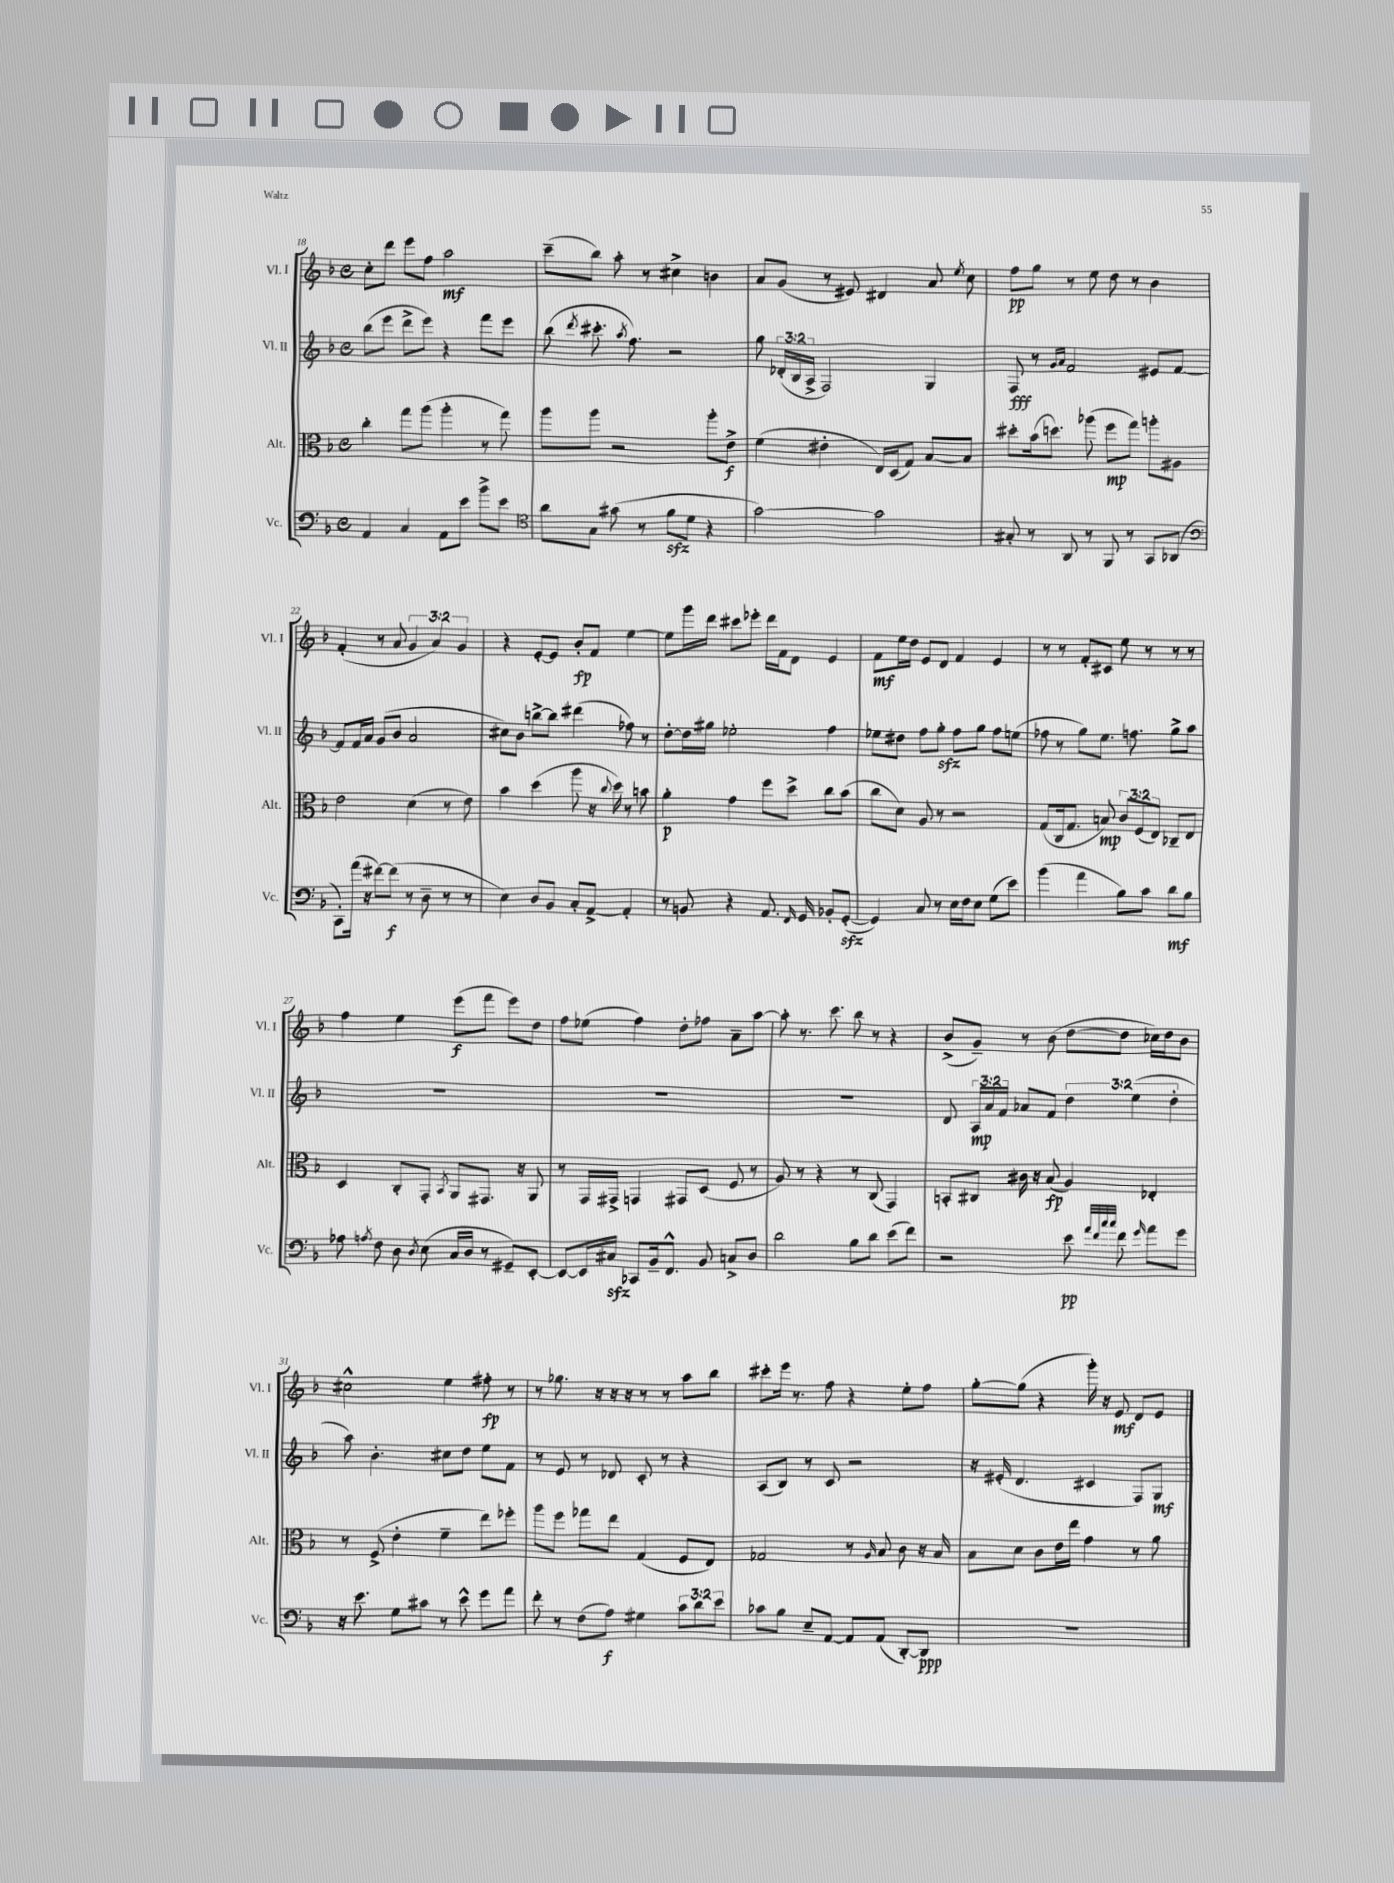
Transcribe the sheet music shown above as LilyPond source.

<<
\new StaffGroup <<
\new Staff = "s0" \with { instrumentName = "Vl. I" shortInstrumentName = "Vl. I" } {
    \clef treble \key f \major \defaultTimeSignature \time 4/4 \override Staff.TupletNumber.text = #tuplet-number::calc-fraction-text
    \autoBeamOff c''8[-. d'''8] e'''8[ f''8] a''2\mf |
    c'''8[--( bes''8]) a''8-. r8 cis''4-> b'4 |
    a'8[ g'8]( r8 eis'8) dis'4 a'8 \acciaccatura { e''8 } c''8 |
    f''8[\pp g''8] r8 e''8 d''8 r8 bes'4 |
    f'4-.( r8 a'8 \tuplet 3/2 { g'4 a'4) g'4 } |
    r4 e'8[~-. e'8] bes'8[-.\fp f'8] e''4~ |
    e''8[ g'''16 d'''16] cis'''8[ ees'''8]-. d'''16[ f'16 d'8] e'4 |
    f'8[\mf e''16 d''16] e'8[ d'8] f'4 e'4 |
    r8 r8 f'8[-. cis'8] e''8 r8 r8 r8 |
    f''4 e''4 e'''8[\f( f'''8] e'''8[) d''8] |
    f''8[ ees''8]( f''4) d''8[-. fes''8] a'8[-- a''8]~ |
    a''8-. r8. c'''8. bes''8 r8 r4 |
    bes'8[->( g'8]--) r8 bes'8( d''8[~ d''8] ces''16[) d''16 bes'8] |
    cis''2-^ e''4 fis''8-.\fp r8 |
    r8 ges''8. r16 r16 r16 r8 r8 a''8[ bes''8] |
    cis'''8[-. e'''16] r8. f''8 r4 e''8[-. f''8] |
    g''8[~-. g''8]( r4 g'''16-.) r16 e'8\mf d'8[ e'8] \bar "|." |
}
\new Staff = "s1" \with { instrumentName = "Vl. II" shortInstrumentName = "Vl. II" } {
    \clef treble \key f \major \defaultTimeSignature \time 4/4 \override Staff.TupletNumber.text = #tuplet-number::calc-fraction-text
    \autoBeamOff bes''8[( e'''8] d'''8[-> e'''8]) r4 f'''8[ e'''8] |
    bes''8( \acciaccatura { d'''8 } cis'''8.-. \acciaccatura { a''8 } f''8.) r2 |
    g''8 \tuplet 3/2 { des'16[-.( bes16 a16]-> } f2) g4 |
    f8\fff r8 \grace { g'16[ a'16] } f'2 eis'8[ f'8]~ |
    f'8[ f'16 a'16] g'8[( bes'8] a'2 |
    cis''8[) bes'8] b''8[~-> b''8] dis'''4( fes''8) r8 |
    d''8[~-. d''16 gis''16] ees''2-. f''4 |
    ees''8[ dis''8] f''8[ g''8]-.\sfz f''8[ g''8] f''8[ e''8]( |
    fes''8 r8 g''8[) e''8.] f''8. g''8[-> a''8] |
    R1 |
    R1 |
    R1 |
    d'8 \tuplet 3/2 { a16[\mp a'16 f'16] } aes'8[ f'8] \tuplet 3/2 { d''4 e''4( d''4-. } |
    a''8) bes'4.-. cis''8[ d''8] e''8[ f'8] |
    r8 e'8 r8 des'8 c'8-. r8 r4 |
    a8[( bes8]) r8 c'8 r2 |
    r16 eis'16-.( d'4. cis'4 f8[) g8]\mf \bar "|." |
}
\new Staff = "s2" \with { instrumentName = "Alt." shortInstrumentName = "Alt." } {
    \clef alto \key f \major \defaultTimeSignature \time 4/4 \override Staff.TupletNumber.text = #tuplet-number::calc-fraction-text
    \autoBeamOff c''4-. g''8[ a''8]( a''4-. r8 g''8) |
    a''8[ a''8] r2 a''8[-. e'8]->\f |
    f'4( eis'4-. e16[) d16( g8]) bes8[~ bes8] |
    dis''8[-. bes'16( d''8.]) aes''8( f''8[\mp g''8]) a''8[-. ais8] |
    e'2 d'4( r8 e'8) |
    bes'4 d''4( a''8 r16 \appoggiatura { c''8 } d''16) r8 b'8 |
    a'4-.\p g'4 f''8[ d''8]-> c''8[ bes'8]( |
    c''8[ d'8]) a8 r8 r2 |
    g8[( c16 g8.] b8\mp) \tuplet 3/2 { c'8[ f8( e8]) } ces8[-- e8] |
    d4 c8[-. g,8]-. \acciaccatura { bes,8 } a,8[ gis,8.] r16 a,8 |
    r8 g,16[ gis,16]-> g,4 gis,8[ d8]( f8 r8 |
    a8) r8 r4 r8 c8( g,4) |
    b,8[-. cis8] cis'16 r16 bes8\fp( a4) ees4-. |
    r8 f8->( e'4-. f'4-- e''8[) fes''8]-. |
    a''8[ f''8] ges''8[ e''8] g4( f8[ e8]) |
    ges2 r8 \grace { a16 } bes8 c'8 r16 bes16 |
    bes8[ d'8] c'8[ e'16 e''16] g'4 r8 a'8 \bar "|." |
}
\new Staff = "s3" \with { instrumentName = "Vc." shortInstrumentName = "Vc." } {
    \clef bass \key f \major \defaultTimeSignature \time 4/4 \override Staff.TupletNumber.text = #tuplet-number::calc-fraction-text
    \autoBeamOff a,4 c4 a,8[ e'8] bes'8[-> e'8] |
    \clef tenor a'8[ g8] gis'8( r8 f'8[\sfz d'8] r4 |
    g'2~) g'2 |
    gis8-. r8 a,8 r8 f,8 r8 g,8[ aes,8]( |
    \clef bass c,8[-.) a'16]( r16 fis'8[~) fis'8]\f( r8 d8-- r8 r8 |
    e4) d8[ bes,8] c8[-. a,8]~-> a,4-. |
    r8 b,8 r4 a,8. \grace { f,16 } g,16 bes,8[-. g,8]~-.\sfz( |
    g,4) c8 r8 e16[ f16 e8] g8[( e'8]) |
    bes'4( a'4 bes8[) c'8] d'8[\mf bes8] |
    aes8 \acciaccatura { a8 } f8 d8 \acciaccatura { d8 } e8( c16[ d16] r8 gis,8[--) e,8]~-. |
    e,8[~ e,16 cis16]\sfz ces,8[ bes,16-- f,8.]-^ bes,8 c8[-> d8] |
    d'2 bes8[ d'8] e'8[( f'8]) |
    r2 e'8\pp \grace { a'32[ f'32 c''32 c''32] } f'8 \grace { g'16 } a'8[ g'8] |
    r16 e'8. g8[ cis'8] r8 e'8-^ g'8[ a'8] |
    f'8-. r8 f8[( a8]\f) gis4 \tuplet 3/2 { c'8[ d'8 e'8] } |
    ces'8[ bes8] e8[-- a,8]~ a,8[ a,8]( d,8[~-.) d,8]\ppp |
    R1 \bar "|." |
}
>>
>>
\layout { \context { \Score currentBarNumber = #18 } }
